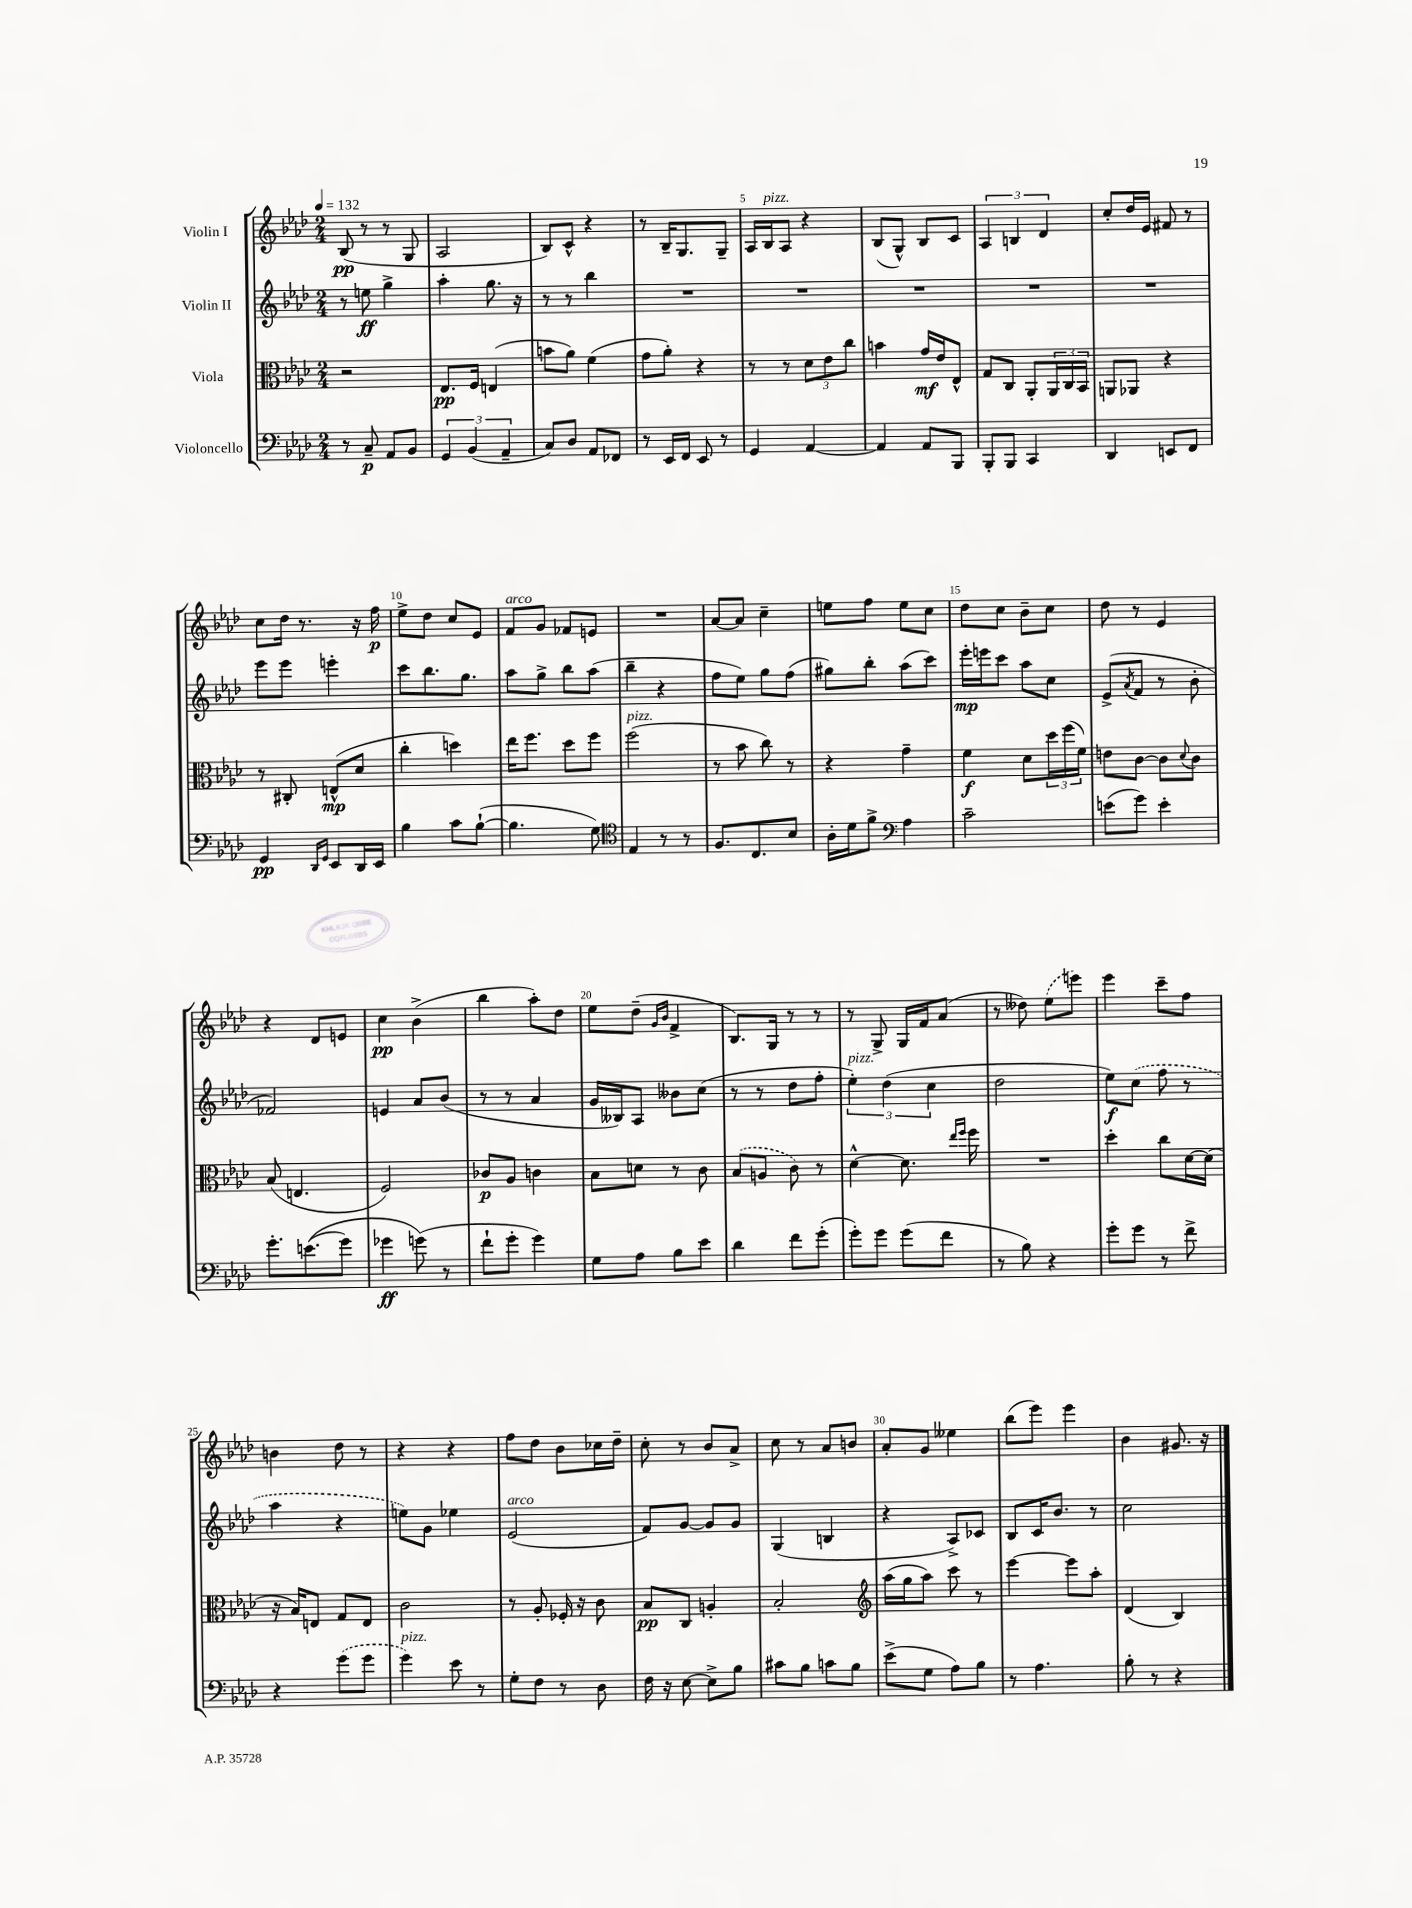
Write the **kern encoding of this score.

**kern	**kern	**kern	**kern
*staff4	*staff3	*staff2	*staff1
*clefF4	*clefC3	*clefG2	*clefG2
*k[b-e-a-d-]	*k[b-e-a-d-]	*k[b-e-a-d-]	*k[b-e-a-d-]
*M2/4	*M2/4	*M2/4	*M2/4
*MM132	*MM132	*MM132	*MM132
8r	2r	8r	(8B-
8C~	.	8ee	8r
8AA-	.	4gg^	8r
8BB-	.	.	8G
=	=	=	=
6GG	8.E-	4aa-'	2A-
(6BB-	.	.	.
.	16F	.	.
.	(4E	8.gg	.
6AA-~	.	.	.
.	.	16r	.
=	=	=	=
8C)	8b	8r	8B-)
8D-	8a-)	8r	8c^^
8AA-	(4f	4bb-	4r
8FF-	.	.	.
=	=	=	=
8r	8g	2r	8r
16EE-	8a-')	.	16B-~
16FF	.	.	8.G
8EE-	4r	.	.
8r	.	.	8G~
=	=	=	=
4GG	8r	2r	16A-
.	.	.	16B-
.	8r	.	8A-
[4AA-	12d-	.	4r
.	12e-	.	.
.	12cc	.	.
=	=	=	=
4AA-]	4b	2r	(8B-
.	.	.	8G^^)
8AA-	16g	.	8B-
.	16e-	.	.
8BBB-	8E-^^	.	8c
=	=	=	=
8BBB-'	8G	2r	6A-
8BBB-	8C	.	.
.	.	.	6B
4CC	8AA-'	.	.
.	.	.	6d-
.	24AA-	.	.
.	24C	.	.
.	24BB-	.	.
=	=	=	=
4DD-	8AA	2r	8cc'
.	8AA-	.	16dd-
.	.	.	16e-
8EE	4r	.	8f#
8FF	.	.	8r
=	=	=	=
4GG	8r	8eee-	8cc
.	8C#'	8eee-	16dd-
.	.	.	8.r
16qqDD-	.	.	.
16qqGG	.	.	.
8EE-	(8E^^	4eee'	.
16DD-	8d-	.	16r
16EE-	.	.	16ff
=	=	=	=
4B-	4cc'	8ccc	8ee-^
.	.	8.bb-	8dd-
8c	4dd)	.	8cc
.	.	8.gg	.
([8B-`	.	.	8e-
=	=	=	=
4.B-]	16ee-	8aa-	8f
.	8.ff	.	.
.	.	8gg^	8g
.	8dd-	8bb-	8f-
8G)	8ff	(8aa-	8e
=	=	=	=
*clefC4	*	*	*
4E-	(2ff	4bb-~	2r
8r	.	4r	.
8r	.	.	.
=	=	=	=
8.F	8r	8ff	[8a-
.	8b-	8ee-)	8a-]
8.C	.	.	.
.	8cc)	8gg	4cc~
8B-	8r	(8ff	.
=	=	=	=
16A-'	4r	8gg#)	8ee
16d-	.	.	.
8f^	.	8bb-'	8ff
*clefF4	*	*	*
4A-	4g~	(8aa-	8ee
.	.	8ccc)	8cc
=	=	=	=
2c~	4f	16eee-'	8dd-
.	.	16eee	.
.	.	8ccc	8cc
.	8d-	8aa-	8b-~
.	24dd-	8cc	8cc
.	(24ff	.	.
.	24f)	.	.
=	=	=	=
(8e	8e	(8e-^	8dd-
.	.	8qa-	.
8g)	[8c	8f	8r
4e'	8c]	8r	4e-
.	8qqd-	.	.
.	8c	8b-'	.
=	=	=	=
8.g'	(8B-	2f-)	4r
.	4.E	.	.
&((8.e	.	.	.
.	.	.	8d-
8g)	.	.	8e
=	=	=	=
4g-	2F)	4e	4cc
(8g&)	.	8a-	(4b-^
8r	.	(8b-	.
=	=	=	=
8f`	8c-	8r	4bb-
8g'	8A-	8r	.
4g)	4c	4a-	8aa-')
.	.	.	8dd-
=	=	=	=
8G	8B-	16g	8ee-
.	.	16B--)	.
8A-	8d	8A-	(8dd-~
.	.	.	16qqg
.	.	.	16qqb-
8B-	8r	8b--	4f^
8e-	8c	(8cc	.
=	=	=	=
4d-	(8B-	8r	8.B-)
.	8A	8r	.
.	.	.	16G
8f	8c)	8dd-	8r
(8g'	8r	8ff'	8r
=	=	=	=
8g')	[4d-^^	6ee-')	8r
8g	.	.	8G^
.	.	(6dd-	.
(8g	8.d-]	.	16G
.	.	.	16f
.	.	6cc	.
8f	.	.	(8a-
.	16qqee-	.	.
.	16qqff	.	.
.	16ff	.	.
=	=	=	=
8r	2r	2dd-	8r
8B-)	.	.	8dd--)
4r	.	.	(8ee-
.	.	.	8eee)
=	=	=	=
8g'	4dd-'	8ee-)	4eee-
8g	.	(8cc	.
8r	8cc	8ff	8ccc~
8f^	[16d-	8r	8ff
.	(16d-]	.	.
=	=	=	=
4r	16r	4aa-	4b
.	16B-)	.	.
.	8E	.	.
(8g	8G	4r	8dd-
8g	8E	.	8r
=	=	=	=
4g)	2c	8ee)	4r
.	.	8g	.
8e-	.	4ee-	4r
8r	.	.	.
=	=	=	=
8G'	8r	(2e-	8ff
8F	8A-'	.	8dd-
8r	16F-'	.	8b-
.	16r	.	.
8D-	8c	.	16cc-
.	.	.	16dd-~
=	=	=	=
16F	8B-	8f)	8cc'
16r	.	.	.
[8E-	8C	[8g	8r
8E-^]	4A'	8g]	8b-
8B-	.	8g	8a-^
=	=	=	=
8c#	2B-'	(4G	8cc
8B-	.	.	8r
8c	.	4B	8a-
8B-	.	.	8b
=	=	=	=
*	*clefG2	*	*
(8e-^	(16aa-	4r	8a-'
.	16gg	.	.
8G	8aa-)	.	8g
8A-)	8ccc	8A-^)	4ee--
8B-	8r	8c-	.
=	=	=	=
8r	[4eee-	8B-	(8bb-
4.A-	.	16c	8eee-)
.	.	8.b-	.
.	8eee-]	.	4eee-
.	8aa-'	8r	.
=	=	=	=
8B-'	(4d-	2cc	4b-
8r	.	.	.
4r	4B-)	.	8.g#
.	.	.	16r
==	==	==	==
*-	*-	*-	*-
